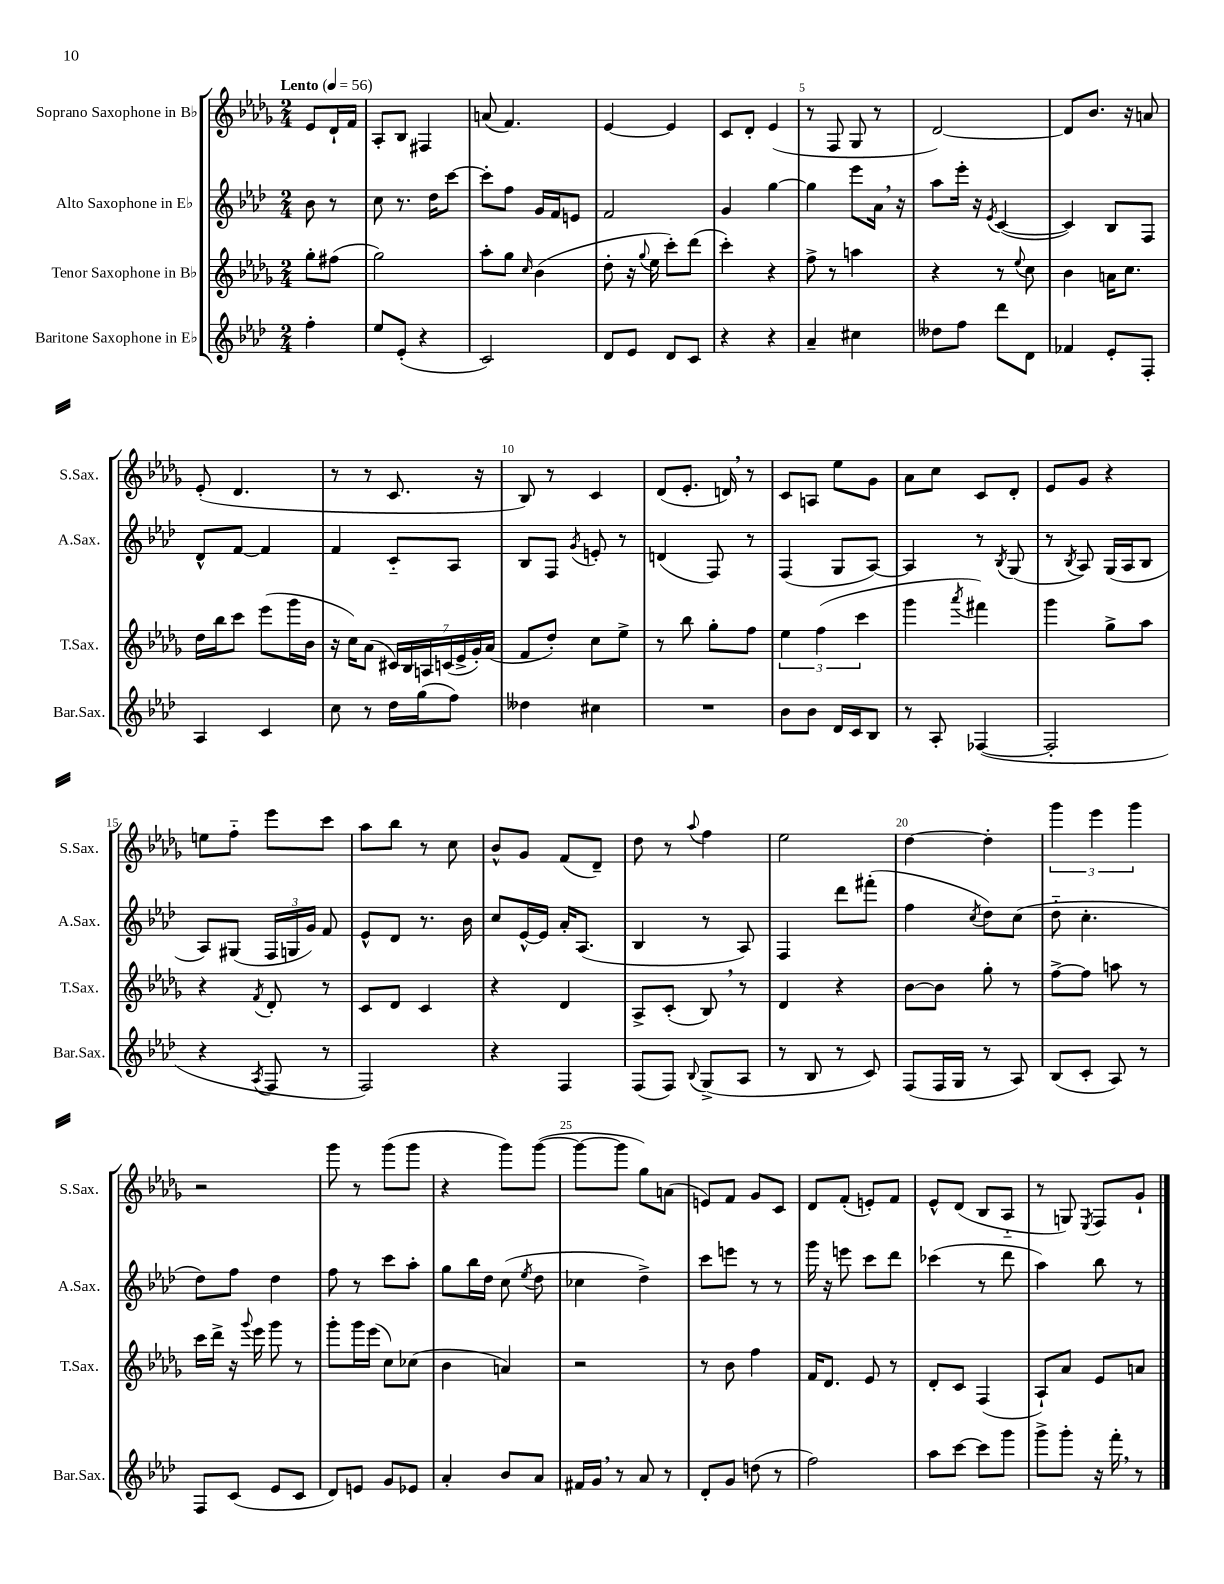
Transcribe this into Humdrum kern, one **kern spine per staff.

**kern	**kern	**kern	**kern
*staff4	*staff3	*staff2	*staff1
*clefG2	*clefG2	*clefG2	*clefG2
*k[b-e-a-d-]	*k[b-e-a-d-g-]	*k[b-e-a-d-]	*k[b-e-a-d-g-]
*M2/4	*M2/4	*M2/4	*M2/4
*MM56	*MM56	*MM56	*MM56
4ff'	8gg-'	8b-	8e-
.	(8ff#	8r	16d-`
.	.	.	16f
=	=	=	=
8ee-	2gg-)	8cc	8A-'
(8e-'	.	8.r	8B-
4r	.	.	4F#
.	.	16dd-	.
.	.	[8ccc	.
=	=	=	=
2c)	8aa-'	8ccc']	(8a
.	8gg-	8ff	4.f)
.	16qqcc	.	.
.	(4b-	16g	.
.	.	16f	.
.	.	8e	.
=	=	=	=
8d-	8dd-'	2f	[4e-
8e-	16r	.	.
.	8qqgg-	.	.
.	16ee-	.	.
8d-	8ccc')	.	4e-]
8c	(8ddd-	.	.
=	=	=	=
4r	4ccc')	4g	8c
.	.	.	8d-'
4r	4r	[4gg	(4e-
=	=	=	=
4a-~	8ff^	4gg]	8r
.	8r	.	8F
4cc#	4aa	8eee-	8G-
.	.	16a-	8r
.	.	16r	.
=	=	=	=
8dd--	4r	8aa-	[2d-)
8ff	.	16eee-'	.
.	.	16r	.
.	.	8qe-	.
8ddd-	8r	([4c	.
.	8qqee-	.	.
8d-	8cc	.	.
=	=	=	=
4f-	4b-	4c])	8d-]
.	.	.	8.b-
8e-'	16a	8B-	.
.	8.cc	.	16r
8F'	.	8F	8a
=	=	=	=
4A-	16dd-	8d-^^	(8e-'
.	16bb-	.	.
.	8ccc	[8f	4.d-
4c	(8eee-	4f]	.
.	16ggg-	.	.
.	16b-	.	.
=	=	=	=
8cc	16r	4f	8r
.	16cc)	.	.
8r	(8a-	.	8r
16dd-	28c#)	8c'~	8.c
.	28B-	.	.
(16gg	.	.	.
.	28A	.	.
.	(28c	.	.
8ff)	.	8A-	.
.	28e-^	.	.
.	28g-')	.	.
.	.	.	16r
.	(28a-	.	.
=	=	=	=
4dd--	8f	8B-	8B-)
.	8dd-')	8F	8r
.	.	8qg	.
4cc#	8cc	8e'	4c
.	8ee-^	8r	.
=	=	=	=
2r	8r	(4d	(8d-
.	8bb-	.	8.e-'
.	8gg-'	8F)	.
.	.	.	16d)
.	8ff	8r	8r
=	=	=	=
8b-	6ee-	(4F	8c
8b-	.	.	8A
.	(6ff	.	.
16d-	.	8G	8ee-
16c	.	.	.
.	6ccc	.	.
8B-	.	[8A-)	8g-
=	=	=	=
8r	4ggg-	4A-]	8a-
8A-'	.	.	8cc
.	8qaaa-	.	.
([4F-	4fff#)	8r	8c
.	.	8qB-	.
.	.	(8G	8d-'
=	=	=	=
2F-']	4ggg-	8r	8e-
.	.	8qB-	.
.	.	8A-)	8g-
.	8gg-^	(16G	4r
.	.	16A-	.
.	8aa-	8B-	.
=	=	=	=
4r	4r	8A-)	8ee
.	.	(8G#	8ff'~
8qA-	8qf	.	.
8F	8d-'	24F	8eee-
.	.	24G	.
.	.	24g)	.
8r	8r	8f	8ccc
=	=	=	=
2F)	8c	8e-^^	8aa-
.	8d-	8d-	8bb-
.	4c	8.r	8r
.	.	.	8cc
.	.	16b-	.
=	=	=	=
4r	4r	8cc	8b-^^
.	.	[16e-^^	8g-
.	.	16e-]	.
4F	4d-	16a-'	(8f
.	.	(8.A-	.
.	.	.	8d-~)
=	=	=	=
(8F	8A-^	4B-	8dd-
8F)	(8c'	.	8r
8qqB-	.	.	8qqaa-
(8G^	8B-)	8r	4ff
8A-	8r	8A-)	.
=	=	=	=
8r	4d-	4F	2ee-
8B-	.	.	.
8r	4r	8ddd-	.
8c)	.	(8fff#'	.
=	=	=	=
(8F	[8b-	4ff	[4dd-
16F	8b-]	.	.
16G	.	.	.
.	.	8qcc	.
8r	8gg-'	8dd-)	4dd-']
8A-)	8r	(8cc	.
=	=	=	=
(8B-	[8ff^	8dd-'~	6ggg-
8c'	8ff]	4.cc'	.
.	.	.	6eee-
8A-)	8aa	.	.
.	.	.	6ggg-
8r	8r	.	.
=	=	=	=
8F	16ccc	8dd-)	2r
.	16ddd-^	.	.
(8c	16r	8ff	.
.	8qqggg-	.	.
.	16eee-	.	.
8e-	8ggg-	4dd-	.
8c	8r	.	.
=	=	=	=
8d-)	8ggg-'	8ff	8ggg-
8e	16ggg-	8r	8r
.	(16eee-	.	.
8g	8cc)	8ccc	(8ggg-
8e-	(8cc-	8aa-'	8ggg-
=	=	=	=
4a-'	4b-	8gg	4r
.	.	16bb-	.
.	.	16dd-	.
8b-	4a)	(8cc	8ggg-)
.	.	8qee-	.
8a-	.	8dd-	([8ggg-
=	=	=	=
16f#	2r	4cc-	8ggg-_
16g	.	.	.
8r	.	.	8ggg-]
8a-	.	4dd-^)	8gg-)
8r	.	.	(8a
=	=	=	=
8d-'	8r	8ccc	8e)
8g	8b-	8eee	8f
(8dd	4ff	8r	8g-
8r	.	8r	8c
=	=	=	=
2ff)	16f	16ggg	8d-
.	8.d-	16r	.
.	.	8eee	(8f'
.	8e-	8ccc	8e')
.	8r	8ddd-	8f
=	=	=	=
8aa-	8d-'	(4ccc-	8e-^^
[8ccc	8c	.	(8d-
8ccc]	(4F	8r	8B-
8ggg	.	8ddd-	8A-'~
=	=	=	=
8ggg^	8A-`)	4aa-)	8r
8ggg'	8a-	.	8G)
.	.	.	8qE-
16r	8e-	8bb-	8F
16fff'	.	.	.
8r	8a	8r	8g-`
==	==	==	==
*-	*-	*-	*-
